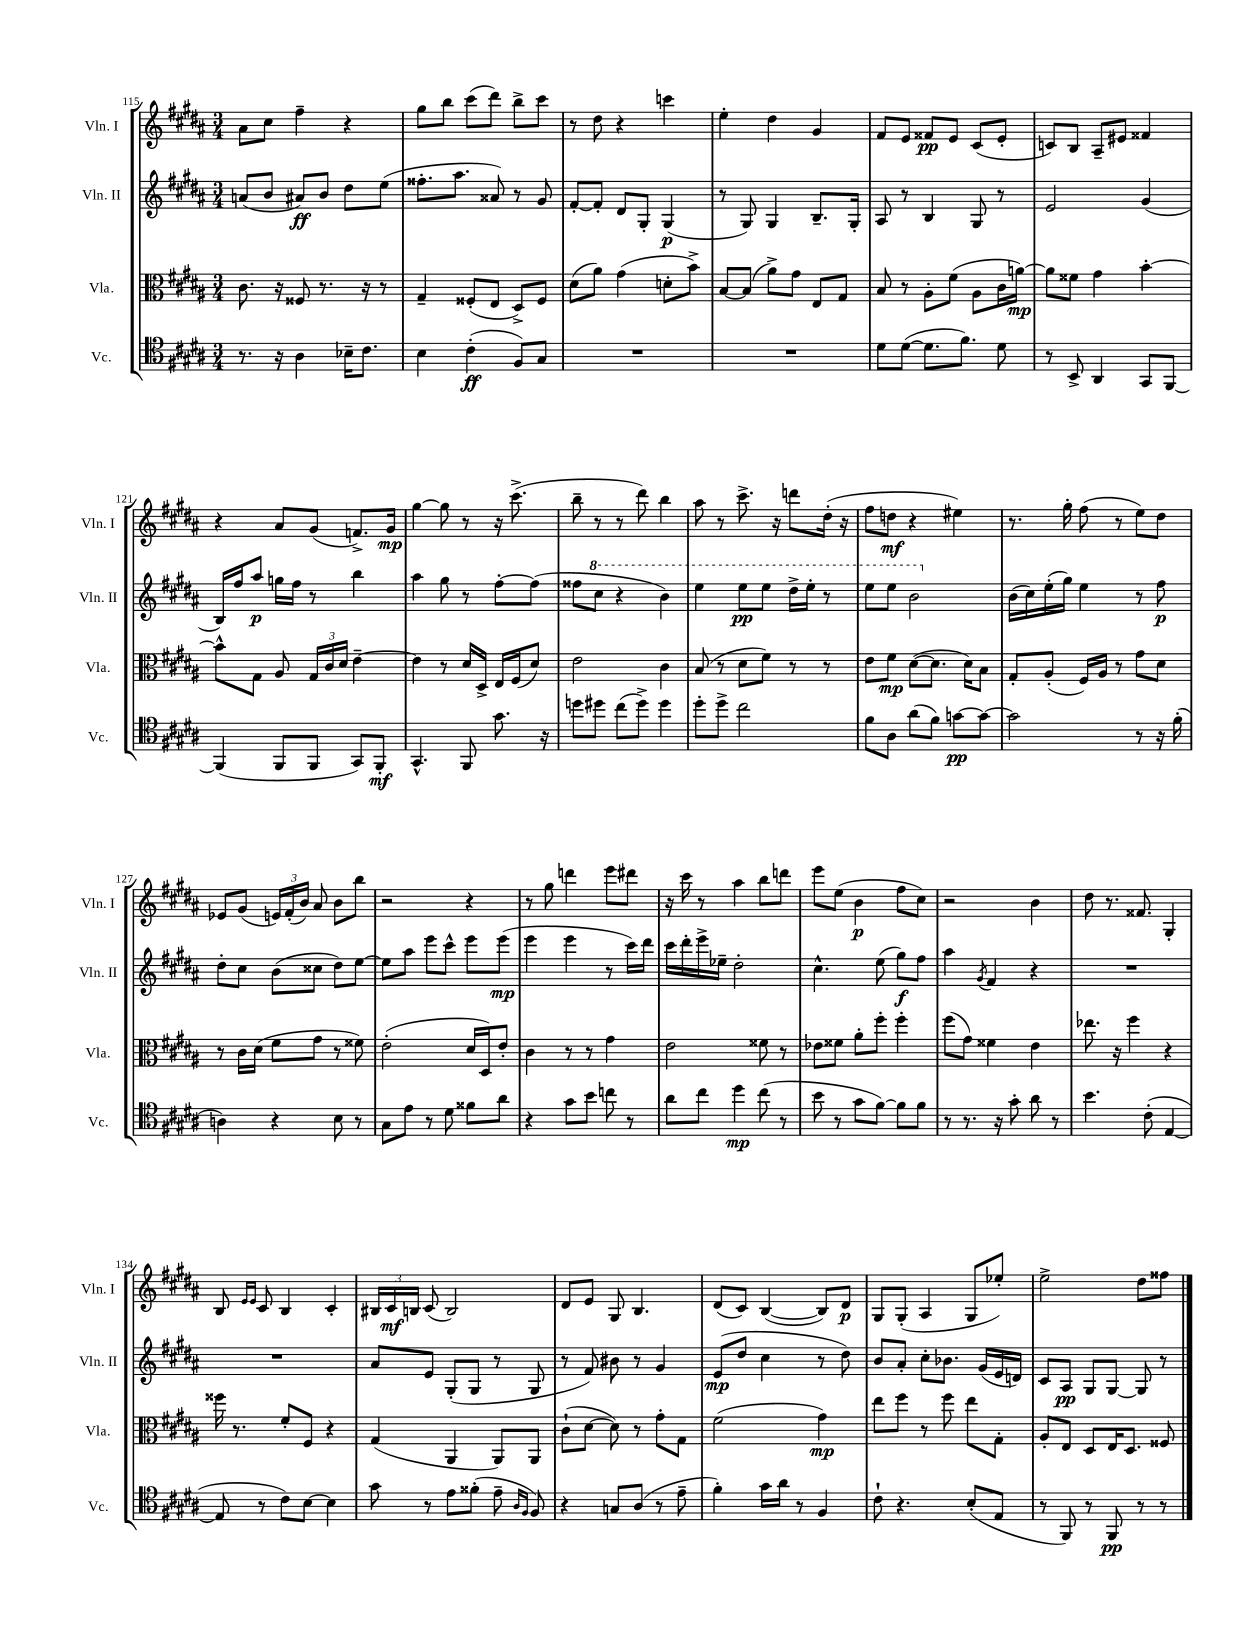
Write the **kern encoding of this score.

**kern	**kern	**kern	**kern
*staff4	*staff3	*staff2	*staff1
*clefC4	*clefC3	*clefG2	*clefG2
*k[f#c#g#d#a#]	*k[f#c#g#d#a#]	*k[f#c#g#d#a#]	*k[f#c#g#d#a#]
*M3/4	*M3/4	*M3/4	*M3/4
8.r	8.c#	(8a	8a#
.	.	8b	8cc#
16r	16r	.	.
4A#	8F##	8a#)	4ff#~
.	8.r	8b	.
16B-~	.	8dd#	4r
8.c#	16r	.	.
.	8r	(8ee	.
=	=	=	=
4B	4G#~	8.ff##'	8gg#
.	.	.	8bb
.	.	8.aa#	.
(4c#'	(8F##'	.	(8ccc#
.	8E	8a##)	8ddd#)
8F#)	8D#^)	8r	8bb^
8G#	8F##	8g#	8ccc#
=	=	=	=
2.r	(8d#	[8f#'	8r
.	8a#)	8f#']	8dd#
.	(4g#	8d#	4r
.	.	8G#'	.
.	8d'	(4G#	4ccc
.	8b^)	.	.
=	=	=	=
2.r	[8B	8r	4ee'
.	(8B]	8G#)	.
.	8a#^)	4G#	4dd#
.	8g#	.	.
.	8E	8.B~	4g#
.	8G#	.	.
.	.	16G#'	.
=	=	=	=
8d#	8B	8A#	8f#
([8d#	8r	8r	8e
8.d#]	8A#'	4B	8f##
.	(8f#	.	8e
8.f#)	.	.	.
.	8A#	8G#	(8c#
8d#	16c#	8r	8e'
.	[16a)	.	.
=	=	=	=
8r	8a]	2e	8c)
8BB^	8f##	.	8B
4AA#	4g#	.	8A#~
.	.	.	8e#
8GG#	[4b'	(4g#	4f##
[8FF#	.	.	.
=	=	=	=
(4FF#]	8b^^]	16B)	4r
.	.	16ff#	.
.	8G#	8aa#	.
8FF#	8A#	16gg	8a#
.	.	16ff#	.
8FF#	24G#	8r	(8g#
.	24c#	.	.
.	24d#	.	.
8GG#)	[4e~	4bb	8.f^)
8FF#'	.	.	.
.	.	.	16g#
=	=	=	=
4.GG#^^	4e]	4aa#	[4gg#
.	8r	8gg#	8gg#]
8FF#	16d#	8r	8r
.	16D#^	.	.
8.g#	16E	[8ff#'	16r
.	(16F#	.	(8.ccc#^
.	8d#)	(8ff#]	.
16r	.	.	.
=	=	=	=
8dd	2e	8ff##	8bb~
8dd#	.	8ccc#	8r
(8cc#	.	4r	8r
8dd#^)	.	.	8ddd#)
4dd#	4c#	4bb)	4bb
=	=	=	=
8dd#'	(8B	4eee	8aa#
8dd#^	8r	.	8r
2cc#	8d#	8eee	8.ccc#^
.	8f#)	8eee	.
.	.	.	16r
.	8r	16ddd#^	8ddd
.	.	16eee'	.
.	8r	8r	(16dd#'
.	.	.	16r
=	=	=	=
8f#	8e	8eee	8ff#
8A#	8f#	8eee	8dd
(8a#	([8d#	2bb	4r
8f#)	8.d#]	.	.
[8g	.	.	4ee#)
.	16d#)	.	.
8g_	8B	.	.
=	=	=	=
2g]	8G#'	(16b	8.r
.	.	16cc#)	.
.	(8A#'	(16ee'	.
.	.	16gg#)	16gg#'
.	16F#)	4ee	(8ff#
.	16A#	.	.
.	8r	.	8r
8r	8g#	8r	8ee)
16r	8d#	8ff#	8dd#
(16f#'	.	.	.
=	=	=	=
4A)	8r	8dd#'	8e-
.	16c#	8cc#	(8g#
.	(16d#	.	.
4r	8f#	(8b	24e)
.	.	.	(24f#'
.	.	.	24b)
.	8g#	8cc##	8a#
8B	8r	8dd#)	8b
8r	8f##)	[8ee	8bb
=	=	=	=
8G#	(2e'	8ee]	2r
8e	.	8aa#	.
8r	.	8eee	.
8d#	.	8ccc#^^	.
8f##	16d#	8eee	4r
.	16D#)	.	.
8a#	8e'	(8eee	.
=	=	=	=
4r	4c#	4eee	8r
.	.	.	8gg#
8g#	8r	4eee	4ddd
8b	8r	.	.
8cc	4g#	8r	8eee
8r	.	16ccc#)	8ddd#
.	.	16ddd#	.
=	=	=	=
8a#	2e	16ccc#	16r
.	.	16ddd#'	16ccc#
8cc#	.	16eee^	8r
.	.	16ee-~	.
4dd#	.	2dd#'	4aa#
(8cc#	8f##	.	8bb
8r	8r	.	8ddd
=	=	=	=
8b	8e-	4.cc#^^	8eee
8r	8f##	.	(8ee
8g#	8a#'	.	4b
[8f#)	8ff#'	(8ee	.
8f#]	4ff#'	8gg#)	8ff#
8f#	.	8ff#	8cc#)
=	=	=	=
8r	(8ff#	4aa#	2r
8.r	8g#)	.	.
.	.	8qg#	.
.	4f##	4f#	.
16r	.	.	.
8g#'	.	.	.
8a#	4e	4r	4b
8r	.	.	.
=	=	=	=
4.b	8.ee-	2.r	8dd#
.	.	.	8.r
.	16r	.	.
.	4ff#	.	.
.	.	.	8.f##
(8c#'	.	.	.
[4E	4r	.	4G#'
=	=	=	=
8E]	16ff##	2.r	8B
.	8.r	.	.
.	.	.	16qqe
.	.	.	16qqe
8r	.	.	8c#
8c#)	8f#'	.	4B
[8B	8F#	.	.
4B]	4r	.	4c#'
=	=	=	=
8g#	(4G#	8a#	24B#
.	.	.	24c#
.	.	.	24B
8r	.	8e	(8c#
8e	4AA#	(8G#'	2B)
(8f##'	.	8G#	.
8e~	8AA#)	8r	.
16qqA#	.	.	.
16qqF#	.	.	.
8F#)	8AA#	8G#	.
=	=	=	=
4r	(8c#`	8r	8d#
.	[8d#	8f#)	8e
8G	8d#])	8b#	8G#
(8A#	8r	8r	4.B
8r	8g#'	4g#	.
8e~	8G#	.	.
=	=	=	=
4f#')	(2f#	(8e	(8d#
.	.	8dd#	8c#)
16g#	.	4cc#	([4B
16a#	.	.	.
8r	.	.	.
4F#	4g#)	8r	8B])
.	.	8dd#)	8d#
=	=	=	=
8c#`	8ee	8b	8G#
4.r	8ff#	8a#'	(8G#'
.	8r	8cc#'	4A#
.	8ff#	8.b-	.
(8B'	8ee	.	8G#
.	.	(16g#	.
8E	8G#'	16e	8ee-')
.	.	16d)	.
=	=	=	=
8r	8A#'	8c#	2ee^
8FF#)	8E	8A#	.
8r	8D#	8G#	.
8FF#	16E	[8G#	.
.	8.D#	.	.
8r	.	8G#]	8dd#
8r	8F##	8r	8ff##
==	==	==	==
*-	*-	*-	*-
